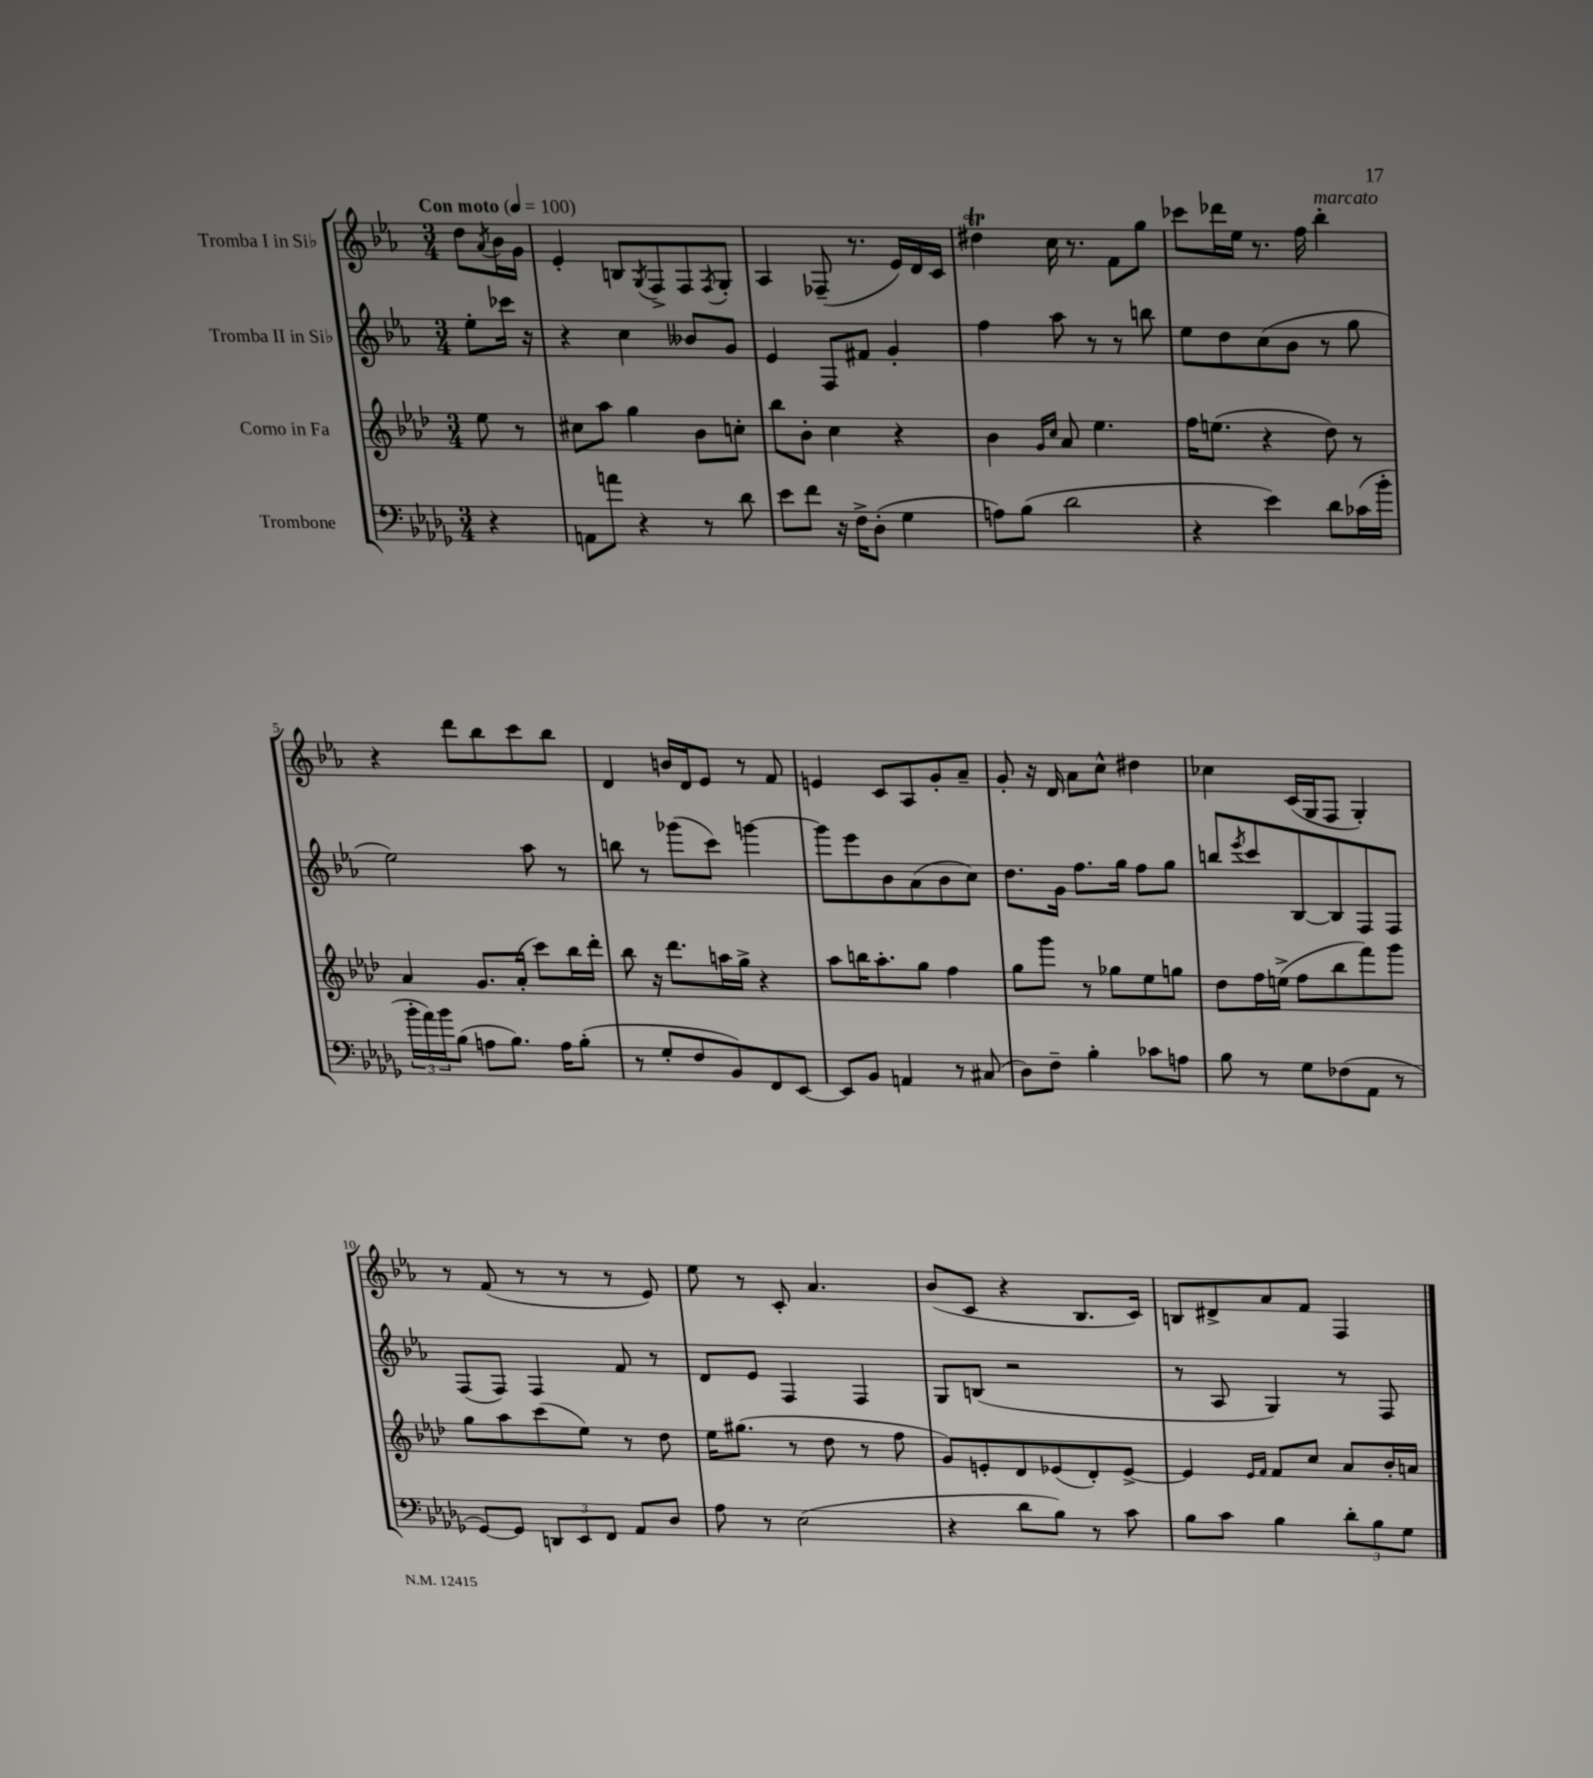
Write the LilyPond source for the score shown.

<<
\new StaffGroup <<
\new Staff = "s0" \with { instrumentName = "Tromba I in Sib" } {
    \clef treble \key ees \major \numericTimeSignature \time 3/4 \partial 4 \tempo "Con moto" 4 = 100
    d''8 \acciaccatura { aes'8 } bes'16 g'16 |
    ees'4-. b8 \acciaccatura { g8 } f8-> f8 \acciaccatura { f8 } g8-. |
    aes4 fes8--( r8. ees'16) d'16 c'16 |
    dis''4\trill c''16 r8. f'8 g''8 |
    ces'''8 des'''16 ees''16 r8. f''16 bes''4-.^\markup { \italic "marcato" } |
    r4 d'''8 bes''8 c'''8 bes''8 |
    d'4 b'16 d'16 ees'8 r8 f'8 |
    e'4 c'8 aes8 g'8-. aes'8-- |
    g'8-. r16 d'16 aes'8 c''8-^ dis''4 |
    ces''4 c'16( g16 f8 g4-.) |
    r8 f'8( r8 r8 r8 ees'8) |
    ees''8 r8 c'8-. aes'4. |
    bes'8( c'8 r4 bes8. c'16) |
    b8 dis'8-> aes'8 f'8 f4 \bar "|." |
}
\new Staff = "s1" \with { instrumentName = "Tromba II in Sib" } {
    \clef treble \key ees \major \numericTimeSignature \time 3/4 \partial 4
    ees''8-. ces'''16 r16 |
    r4 c''4 beses'8 g'8 |
    ees'4 f8 fis'8 g'4-. |
    f''4 aes''8 r8 r8 b''8 |
    ees''8 d''8 c''8( bes'8 r8 g''8 |
    ees''2) aes''8 r8 |
    b''8 r8 ges'''8( c'''8) g'''4~ |
    g'''8 ees'''8 bes'8 aes'8( bes'8 c''8) |
    d''8. g'16 f''8. g''16 f''8 g''8 |
    b''8 \acciaccatura { ees'''8 } c'''8 bes8~ bes8 f8 f8 |
    f8( f8) f4 f'8 r8 |
    d'8 ees'8 f4 f4 |
    g8 b8( r2 |
    r8 aes8 g4) r8 f8 \bar "|." |
}
\new Staff = "s2" \with { instrumentName = "Corno in Fa" } {
    \clef treble \key aes \major \numericTimeSignature \time 3/4 \partial 4
    ees''8 r8 |
    cis''8 aes''8 g''4 bes'8 c''8-. |
    bes''8 bes'8-. c''4 r4 |
    bes'4 \grace { g'16 c''16 } aes'8 ees''4. |
    f''16 e''8.( r4 des''8) r8 |
    aes'4 g'8. aes'16-.( c'''8) bes''16 des'''16-. |
    bes''8 r16 des'''8. a''16 g''16-> r4 |
    aes''8 b''16 aes''8.-. g''8 f''4 |
    g''8 g'''8 r8 ges''8 ees''8 g''8 |
    des''8 f''16 e''16->( f''8 bes''8 f'''8) g'''8 |
    g''8 aes''8 c'''8( ees''8) r8 des''8 |
    ees''16 gis''8.( r8 des''8 r8 f''8 |
    g'8) e'8-. des'8 ees'8( des'8-.) ees'8~-> |
    ees'4 \grace { ees'16 f'16 } f'8 c''8 aes'8 bes'16-. a'16 \bar "|." |
}
\new Staff = "s3" \with { instrumentName = "Trombone" } {
    \clef bass \key des \major \numericTimeSignature \time 3/4 \partial 4
    r4 |
    a,8 a'8 r4 r8 des'8 |
    ees'8 f'8 r16 f16-> des8-.( ges4 |
    a8) bes8( des'2 |
    r4 ees'4) des'8 ces'16( bes'16-. |
    \tuplet 3/2 { bes'16-. aes'16) bes'16 } bes8( a8 bes8.) a16 bes8-.( |
    r8 ges8-. f8 bes,8) f,8 ees,8~ |
    ees,8 bes,8 a,4 r8 cis8( |
    des8) f8-- bes4-. ces'8 a8 |
    bes8 r8 ges8 fes8( aes,8 r8 |
    ges,8~) ges,8 \tuplet 3/2 { d,8 ees,8 f,8 } aes,8 des8 |
    aes8 r8 ees2( |
    r4 des'8 bes8) r8 c'8 |
    bes8 c'8 bes4 \tuplet 3/2 { des'8-. bes8 ges8 } \bar "|." |
}
>>
>>
